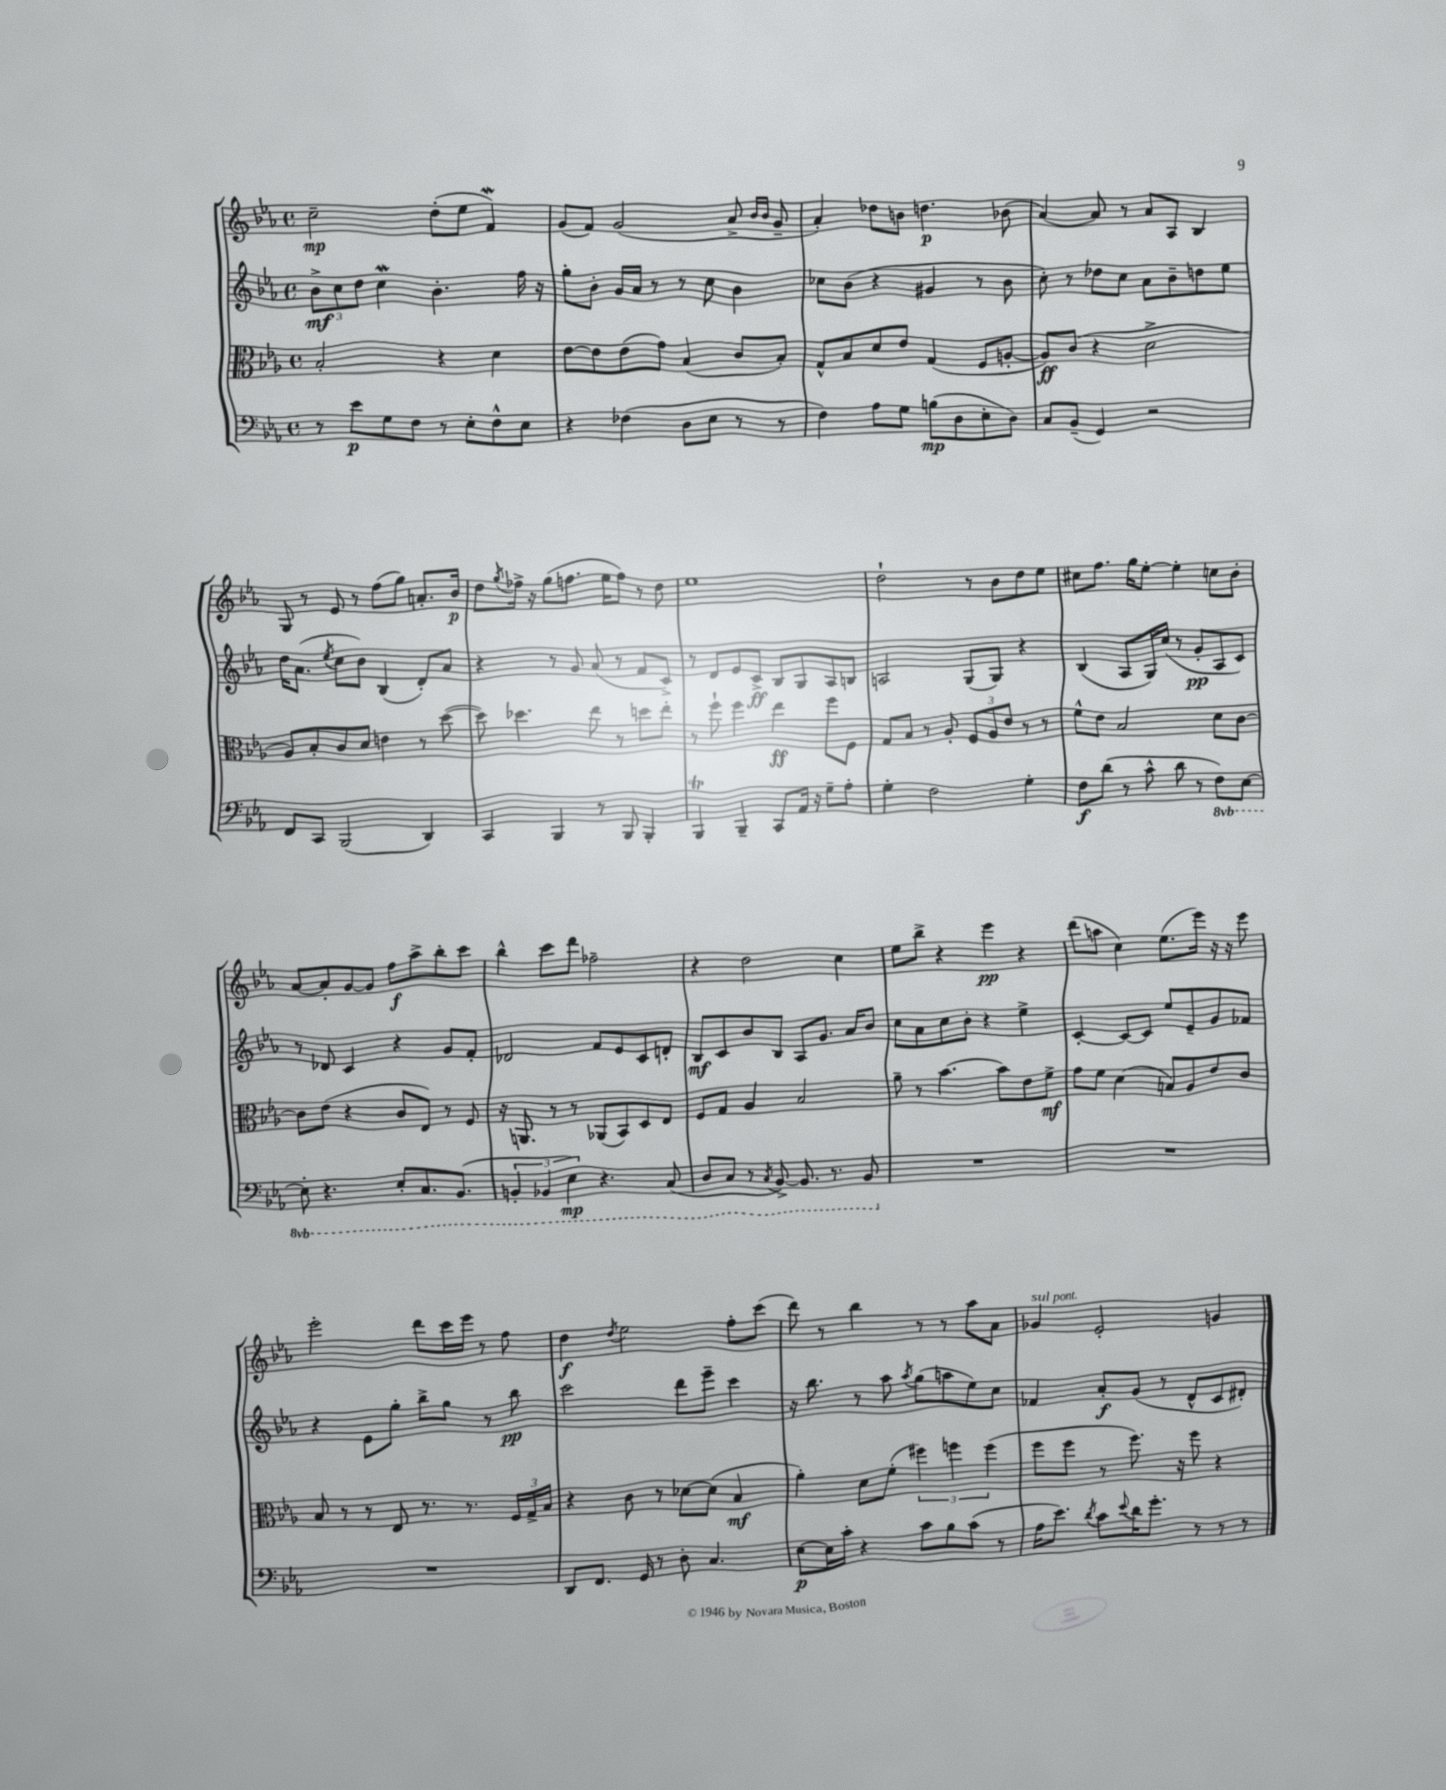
<<
\new StaffGroup <<
\new Staff = "s0" {
    \clef treble \key ees \major \defaultTimeSignature \time 4/4
    c''2--\mp d''8-.( ees''8 f'4\mordent) |
    g'8( f'8) g'2( aes'8-> \grace { bes'16 bes'16 } g'8-- |
    aes'4-.) des''8 b'8 d''4.\p bes'8( |
    aes'4~) aes'8 r8 aes'8 aes8 bes4 |
    g8 r8 ees'8 r8 f''8( g''8) a'8.-. bes'16\p |
    d''8 \acciaccatura { g''8 } fes''16-> r16 g''8( f''8. ees''16 f''8) r8 d''8 |
    ees''1 |
    d''2-! r8 bes'8 d''8 ees''8 |
    cis''8 f''8. g''16 ees''8~-. ees''4-. c''8 bes'8-. |
    aes'8~ aes'8-. g'8~ g'8 f''8\f aes''8-> bes''8-. c'''8 |
    bes''4-^ c'''8 d'''8 fes''2-- |
    r4 d''2 c''4 |
    ees''8 bes''8-> r4 ees'''4\pp r4 |
    d'''8( a''8 c''4) ees''8.( ees'''16) r16 r16 ees'''8 |
    ees'''2-. d'''8 c'''16 ees'''16 r8 f''8 |
    d''4\f \acciaccatura { d''8 } ees''2 f''8-. c'''8( |
    d'''8) r8 bes''4 r8 r8 aes''8 aes'8 |
    ges'4^\markup { \italic "sul pont." } ees'2-. g'4 \bar "|." |
}
\new Staff = "s1" {
    \clef treble \key ees \major \defaultTimeSignature \time 4/4
    \tuplet 3/2 { bes'8->\mf c''8 d''8 } c''4\mordent bes'4.-. f''16 r16 |
    g''8-. bes'8-. g'16 aes'16 r8 r8 c''8 bes'4 |
    ces''8 bes'8( r4 gis'4 r8 bes'8 |
    c''8-.) r8 des''8 c''8 aes'8 bes'8-- d''8 ees''8 |
    d''16 aes'8.( \acciaccatura { ees''8 } c''8 bes'8) bes4( d'8-.) aes'8 |
    r4 r8 g'8 aes'8( r8 f'8 c'8->) |
    r8 d'8 ees'8 c'8->\ff bes8 g8 aes8 b8 |
    a2 g8( g8) r4 |
    bes4( aes8 g16) c''16( r8 g'8-.\pp aes8 c'8) |
    r8 des'8 c'4 r4 g'8 f'8-. |
    des'2 f'8 ees'8 c'8 d'8-. |
    bes8\mf c'8 bes'8 bes8 aes8 g'8. aes'16 bes'8 |
    c''8 aes'8 c''8 bes'8-. r4 ees''4-> |
    c'4~-. c'8~ c'8 ees''8 ees'8-- g'8 fes'8 |
    r4 ees'8 g''8-. bes''8-> g''8 r8 bes''8\pp |
    c'''2 d'''8 ees'''8-- c'''4 |
    r16 bes''8. r8 aes''8 \acciaccatura { aes''8 } g''8( a''8 ees''8) c''8 |
    fes'4 aes'8-.\f g'8( r8 d'8-^ c'8 dis'8-.) \bar "|." |
}
\new Staff = "s2" {
    \clef alto \key ees \major \defaultTimeSignature \time 4/4
    bes2-. r4 d'4 |
    ees'8~ ees'8 ees'8( g'8) bes4( c'8 bes8-.) |
    g8-^ bes8 d'8 ees'8 g4( f8 a8~-. |
    a8\ff) c'8( r4 d'2-> |
    aes8) bes8-. c'8 d'8 e'4 r8 d''8~( |
    d''8) des''4. ees''8 r8 d''8 ees''8-. |
    r8 f''8-! f''4 ees''4\ff f''8 f8 |
    g8 bes8 r8 aes8-. \tuplet 3/2 { f8 aes8 ees'8 } r8 r8 |
    f'8-^ ees'8 bes2 d'8 c'8~ |
    c'8 ees'8( r4 c'8 ees8) r8 f8 |
    r16 a,8. r8 r8 aes,8( bes,8) d8 ees8 |
    f8 g8 aes4 bes2 |
    aes'8-- r8 bes'4.~ bes'8 ees'8 f'8->\mf |
    g'8 f'8 d'4( b8) aes8 ees'8 c'8 |
    bes8 r8 r8 ees8 r8. r8. \tuplet 3/2 { f16 g16-> bes16 } |
    r4 c'8 r8 des'8~ des'8( bes4\mf |
    aes'4-.) d'8 f'8-.( \tuplet 3/2 { fis''4) f''4 f''4( } |
    f''8 f''8 r8 f''8.) r16 f''8 r4 \bar "|." |
}
\new Staff = "s3" {
    \clef bass \key ees \major \defaultTimeSignature \time 4/4 \set Staff.ottavationMarkups = #ottavation-simple-ordinals
    r8 ees'8\p g8 f8 r8 ees8-. f8-^ ees8 |
    r4 fes4( d8 ees8 r8 r8 |
    f4) aes8 g8 b8\mp( d8 ees8-. d8) |
    c8 bes,8--( g,4) r2 |
    f,8 c,8 bes,,2( d,4) |
    c,4 bes,,4 r8 bes,,8 bes,,4-. |
    bes,,4\trill bes,,4-- c,8 aes,16 r16 g8-- aes8-. |
    g4-. f2 g4-. |
    f8\f d'8( r8 c'8-^ d'8 r8 \ottava #-1 f,8) ees,8~ |
    ees,8-. r4. ees,8-. c,8. bes,,8.( |
    \tuplet 3/2 { b,,4-. bes,,4 ees,4\mp) } r4. c,8( |
    d,8 c,8 r8 \acciaccatura { c,8 } bes,,8~->) bes,,8. r8. bes,,8 \ottava #0 |
    R1 |
    R1 |
    R1 |
    d,8 f,8. g,16 r8 d8-. c4. |
    ees8~\p ees16 c'16-. r4 c'8 bes8 c'8( r8 |
    aes16 ees'8.) \acciaccatura { d'8 } c'8 \appoggiatura { ees'8 } d'16 g'8.-. r8 r8 r8 \bar "|." |
}
>>
>>
\layout { \context { \Score \remove "Bar_number_engraver" } }
